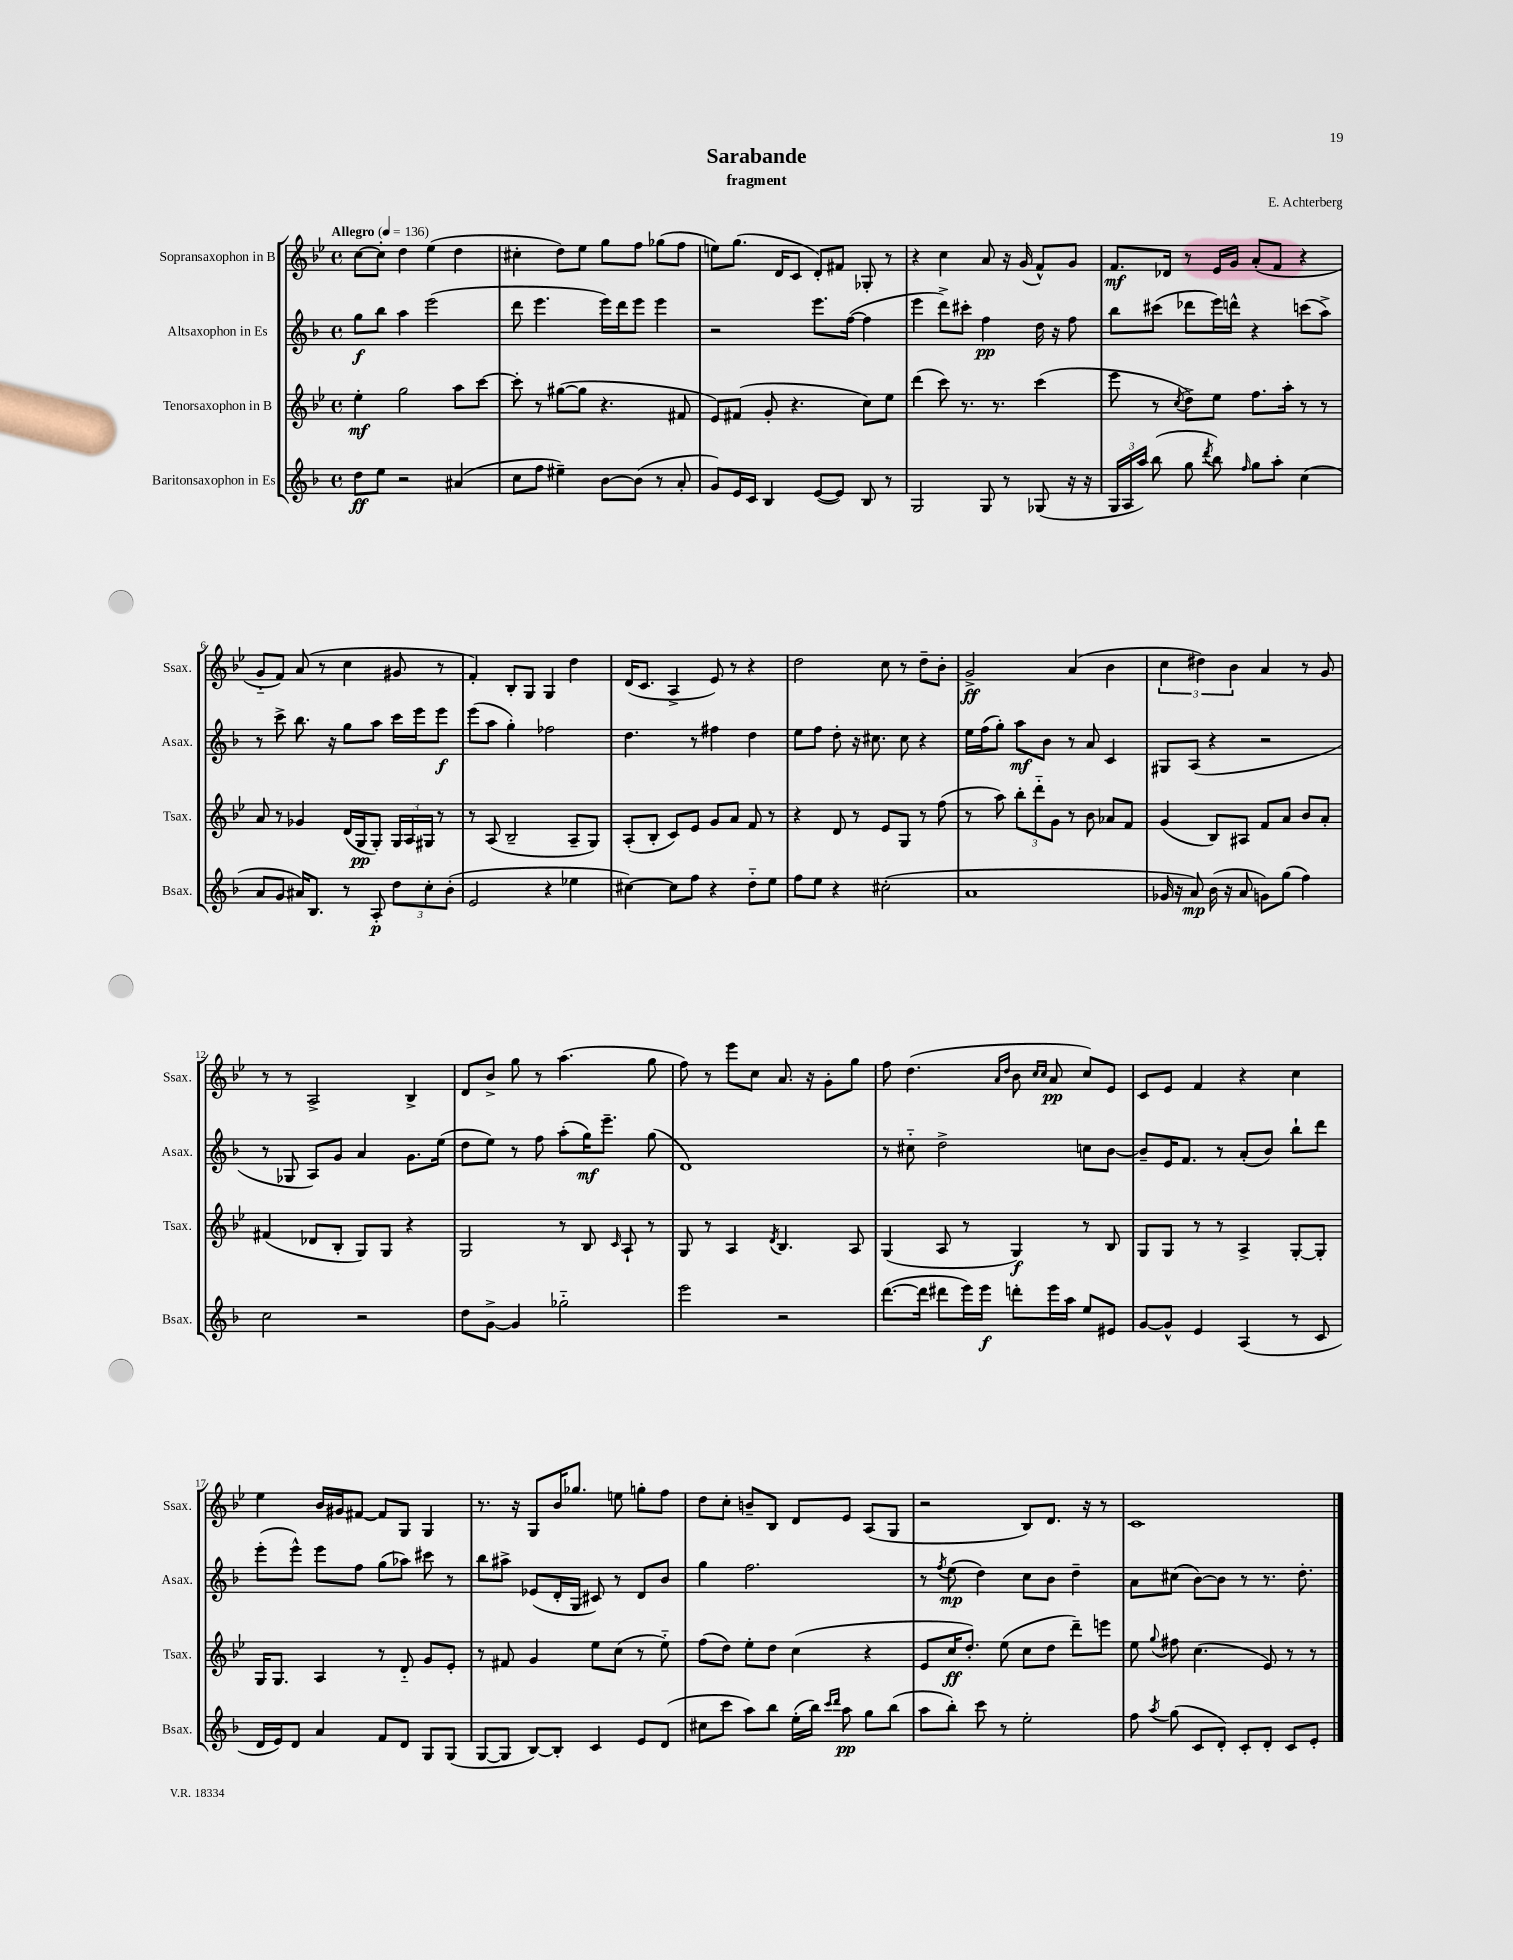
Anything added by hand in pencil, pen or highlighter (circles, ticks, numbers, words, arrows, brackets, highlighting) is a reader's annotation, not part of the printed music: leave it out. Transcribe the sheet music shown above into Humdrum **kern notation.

**kern	**kern	**kern	**kern
*staff4	*staff3	*staff2	*staff1
*clefG2	*clefG2	*clefG2	*clefG2
*k[b-]	*k[b-e-]	*k[b-]	*k[b-e-]
*M4/4	*M4/4	*M4/4	*M4/4
*met(c)	*met(c)	*met(c)	*met(c)
*MM136	*MM136	*MM136	*MM136
8dd\L	4ee-'\	8gg\L	[8cc\L
8ee\J	.	8bb-\J	8cc'\]J
2r	2gg\	4aa\	4dd\
.	.	(2eee\	(4ee-\
(4a#/	8aa\L	.	4dd\
.	[8ccc\J	.	.
=	=	=	=
8cc\L	8ccc'\]	8ddd\	4cc#'\
8ff\J	8r	4.eee\	.
4ee#~\)	([8gg#\L	.	8dd\L)
.	8gg#\]J	.	8ee-\J
[8b-\L	4.r	16eee\LL)	8gg\L
.	.	16ddd\J	.
(8b-\]J	.	8eee\J	8ff\J
8r	.	4eee\	(8gg-\L
8a'/	8f#/	.	8ff\J
=	=	=	=
8g/L)	8e-/L)	2r	8ee\L)
16e/L	(8f#/J	.	(8.gg\J
16c/JJ	.	.	.
4B-/	8g'/	.	.
.	.	.	16d/LK
.	4.r	.	8c/J
([8e/L	.	8.eee\L	8d'/L)
8e/]J)	.	.	8f#/J
.	.	([16ff\Jk	.
8B-/	8cc\L)	4ff\]	8G-'/
8r	8ee-\J	.	8r
=	=	=	=
2G/	(4ddd\	4eee\	4r
.	8ccc\)	8ddd^\L)	4cc\
.	8.r	8ccc#'\J	.
8G/	.	4ff\	8a/
.	8.r	.	.
8r	.	.	16r
.	.	.	(16g/
(8G-/	(4ccc\	16dd\	8f^^/L)
.	.	16r	.
16r	.	8ff\	8g/J
16r	.	.	.
=	=	=	=
24G/LL	8eee-\	8bb-\L	8.f/L
24A/	.	.	.
24aa/JJ)	.	.	.
(8bb-\	8r	(8ccc#\J	.
.	.	.	16d-/Jk
.	8qcc/	.	.
8gg\	8dd^\L)	8ddd-\L	8r
8qddd/	.	.	.
8bb-\)	8ee-\J	16eee\L)	16e-/LL
.	.	16ddd^^\JJ	16g/JJ
16qqff/	.	.	.
8gg\L	8.ff\L	4r	(8a'/L
8aa'\J	.	.	8f/J
.	16aa'\Jk	.	.
(4cc\	8r	(8ccc\L	4r
.	8r	8aa^\J)	.
=	=	=	=
8a/L	8a/	8r	8g'~/L
8g/J	8r	8ccc^\	8f/J)
16a#/LK)	4g-/	8.bb-\	(8a/
8.B-/J	.	.	.
.	.	.	8r
.	.	16r	.
8r	(16d/LL	8gg\L	4cc\
.	16G/J	.	.
8A'/	8G'/J)	8aa\J	.
12dd\L	24G/LL	16ccc\LL	8g#/
.	24A/	.	.
.	.	16eee\J	.
12cc'\	24G#/JJ	.	.
.	8r	8eee\J	8r
(12b-'\J	.	.	.
=	=	=	=
2e/	8r	(8eee\L	4f'/)
.	(8A/	8aa\J	.
.	2B-~/	4gg'\)	8B-'/L
.	.	.	8G/J
4r	.	2ff-\	4G/
4ee-\	8A~/L	.	4dd\
.	8G/J)	.	.
=	=	=	=
[4cc#\)	(8A'/L	4.dd\	(16d/LK
.	.	.	8.c/J
.	8B-'/J	.	.
8cc#\]L	8c/L)	.	4A^/
8ff\J	8e-/J	8r	.
4r	8g/L	4ff#\	8e-/)
.	8a/J	.	8r
8dd'~\L	8f/	4dd\	4r
8ee\J	8r	.	.
=	=	=	=
8ff\L	4r	8ee\L	2dd\
8ee\J	.	8ff\J	.
4r	8d/	8dd'\	.
.	8r	16r	.
.	.	8.cc#\	.
(2cc#'\	8e-/L	.	8cc\
.	8G/J	8cc#\	8r
.	8r	4r	8dd~\L
.	(8ff\	.	8b-'\J
=	=	=	=
1a	8r	16ee\LL	2g^/
.	.	(16ff\J	.
.	8aa\)	8gg'\J)	.
.	12bb-'\L	8aa\L	.
.	12ddd'~\	.	.
.	.	8b-\J	.
.	12g\J	.	.
.	8r	8r	(4a/
.	8b-\	8a/	.
.	8a-/L	4c/	4b-\
.	8f/J	.	.
=	=	=	=
16g-/	(4g/	8G#/L	6cc\
16r	.	.	.
8a/)	.	(8A/J	.
.	.	.	6dd#\)
(16b-\	8B-/L)	4r	.
16r	.	.	.
.	.	.	6b-\
8a/	8A#/J	.	.
8g\L)	8f/L	2r	4a/
(8gg\J	8a/J	.	.
4ff\)	8b-/L	.	8r
.	8a'/J	.	8g/
=	=	=	=
2cc\	(4f#/	8r	8r
.	.	8G-/	8r
.	8d-/L	8A/L)	2A^/
.	8B-'/J	8g/J	.
2r	8G/L)	4a/	.
.	8G/J	.	.
.	4r	8.g\L	4B-^/
.	.	(16ee\Jk	.
=	=	=	=
8dd\L	2G/	8dd\L	8d/L
[8g^\J	.	8ee\J)	8b-^/J
4g/]	.	8r	8gg\
.	.	8ff\	8r
2gg-'~\	8r	(8aa'\L	(4.aa\
.	8B-/	16gg\K)	.
.	.	8.eee~\J	.
.	16qqc/	.	.
.	8A`/	.	.
.	8r	(8gg\	8gg\
=	=	=	=
2eee\	8G/	1d)	8ff\)
.	8r	.	8r
.	4A/	.	8eee-\L
.	.	.	8cc\J
.	8qd/	.	.
2r	4.B-/	.	8.a/
.	.	.	16r
.	.	.	8g'\L
.	8A/	.	8gg\J
=	=	=	=
([8.ddd\L	(4G/	8r	8ff\
.	.	8cc#'~\	(4.dd\
16ddd\]Jk	.	.	.
8ddd#\L	8A/	2dd^\	.
16eee\L)	8r	.	.
16eee\JJ	.	.	.
.	.	.	16qqa/LL
.	.	.	16qqdd/JJ
8ddd'\L	4G/)	.	8b-\
.	.	.	16qqcc/LL
.	.	.	16qqcc/JJ
16eee\L	.	.	8a/
16aa\JJ	.	.	.
8ee/L	8r	8cc\L	8cc/L)
8e#/J	8B-/	[8b-\J	8e-/J
=	=	=	=
[8g/L	8G/L	8b-~/]L	8c/L
8g^^/]J	8G/J	16e/K	8e-/J
.	.	8.f/J	.
4e/	8r	.	4f/
.	8r	8r	.
(4A/	4A^/	(8a'/L	4r
.	.	8b-/J)	.
8r	[8G'/L	8bb-`\L	4cc\
8c/	8G'/]J	8ddd\J	.
=	=	=	=
16d/LL	16G/LK	(8eee'\L	4ee-\
16e/J)	8.G/J	.	.
8d/J	.	8eee^^\J)	.
4a/	4A/	8eee\L	16b-/LL
.	.	.	16g#/J
.	.	8ff\J	[8f#/J
8f/L	8r	(8gg\L	8f#/]L
8d/J	8d'~/	8aa-\J)	8G/J
8G/L	8g/L	8ccc#\	4G/
(8G/J	8e-'/J	8r	.
=	=	=	=
[8G/L	8r	8bb-\L	8.r
8G/]J	8f#/	8aa#^\J	.
.	.	.	16r
[8B-/L)	4g/	(8e-/L	8G/L
8B-'/]J	.	16d'/L	16b-/K
.	.	16G/JJ	8.gg-/J
4c/	8ee-\L	8c#/)	.
.	(8cc\J	8r	8ee\
8e/L	8r	8d/L	8gg'\L
(8d/J	8ee-'~\)	8b-/J	8ff\J
=	=	=	=
8cc#\L	(8ff\L	4gg\	8dd\L
8ccc\J	8dd\J)	.	8cc'\J
8aa\L)	8ee-'\L	2.ff\	8b~/L
8bb-\J	8dd\J	.	8B-/J
(16ee'\LL	(4cc\	.	8d/L
16bb-\JJ)	.	.	.
16qqccc/LL	.	.	.
16qqddd/JJ	.	.	.
8aa\	.	.	8e-/J
8gg\L	4r	.	(8A/L
(8bb-\J	.	.	8G/J
=	=	=	=
8aa\L	8e-/L	8r	2r
.	.	8qff/	.
8bb-'\J)	16cc/K	(8ee\	.
.	8.dd'/J)	.	.
8ccc\	.	4dd\)	.
8r	(8ee-\	.	.
2ee'\	8cc\L	8cc\L	8B-/L)
.	8dd\J	8b-\J	8.d/J
.	8ddd~\L)	4dd~\	.
.	.	.	16r
.	8eee\J	.	8r
=	=	=	=
8ff\	8ee-\	8a\L	1c
8qaa/	8qqgg/	.	.
(8gg\	8ff#\	(8cc#\J	.
8c/L	(4.cc\	[8b-\L)	.
8d'/J)	.	8b-\]J	.
8c'/L	.	8r	.
8d'/J	8e-/)	8.r	.
8c/L	8r	.	.
.	.	8.dd'\	.
8e'/J	8r	.	.
==	==	==	==
*-	*-	*-	*-
